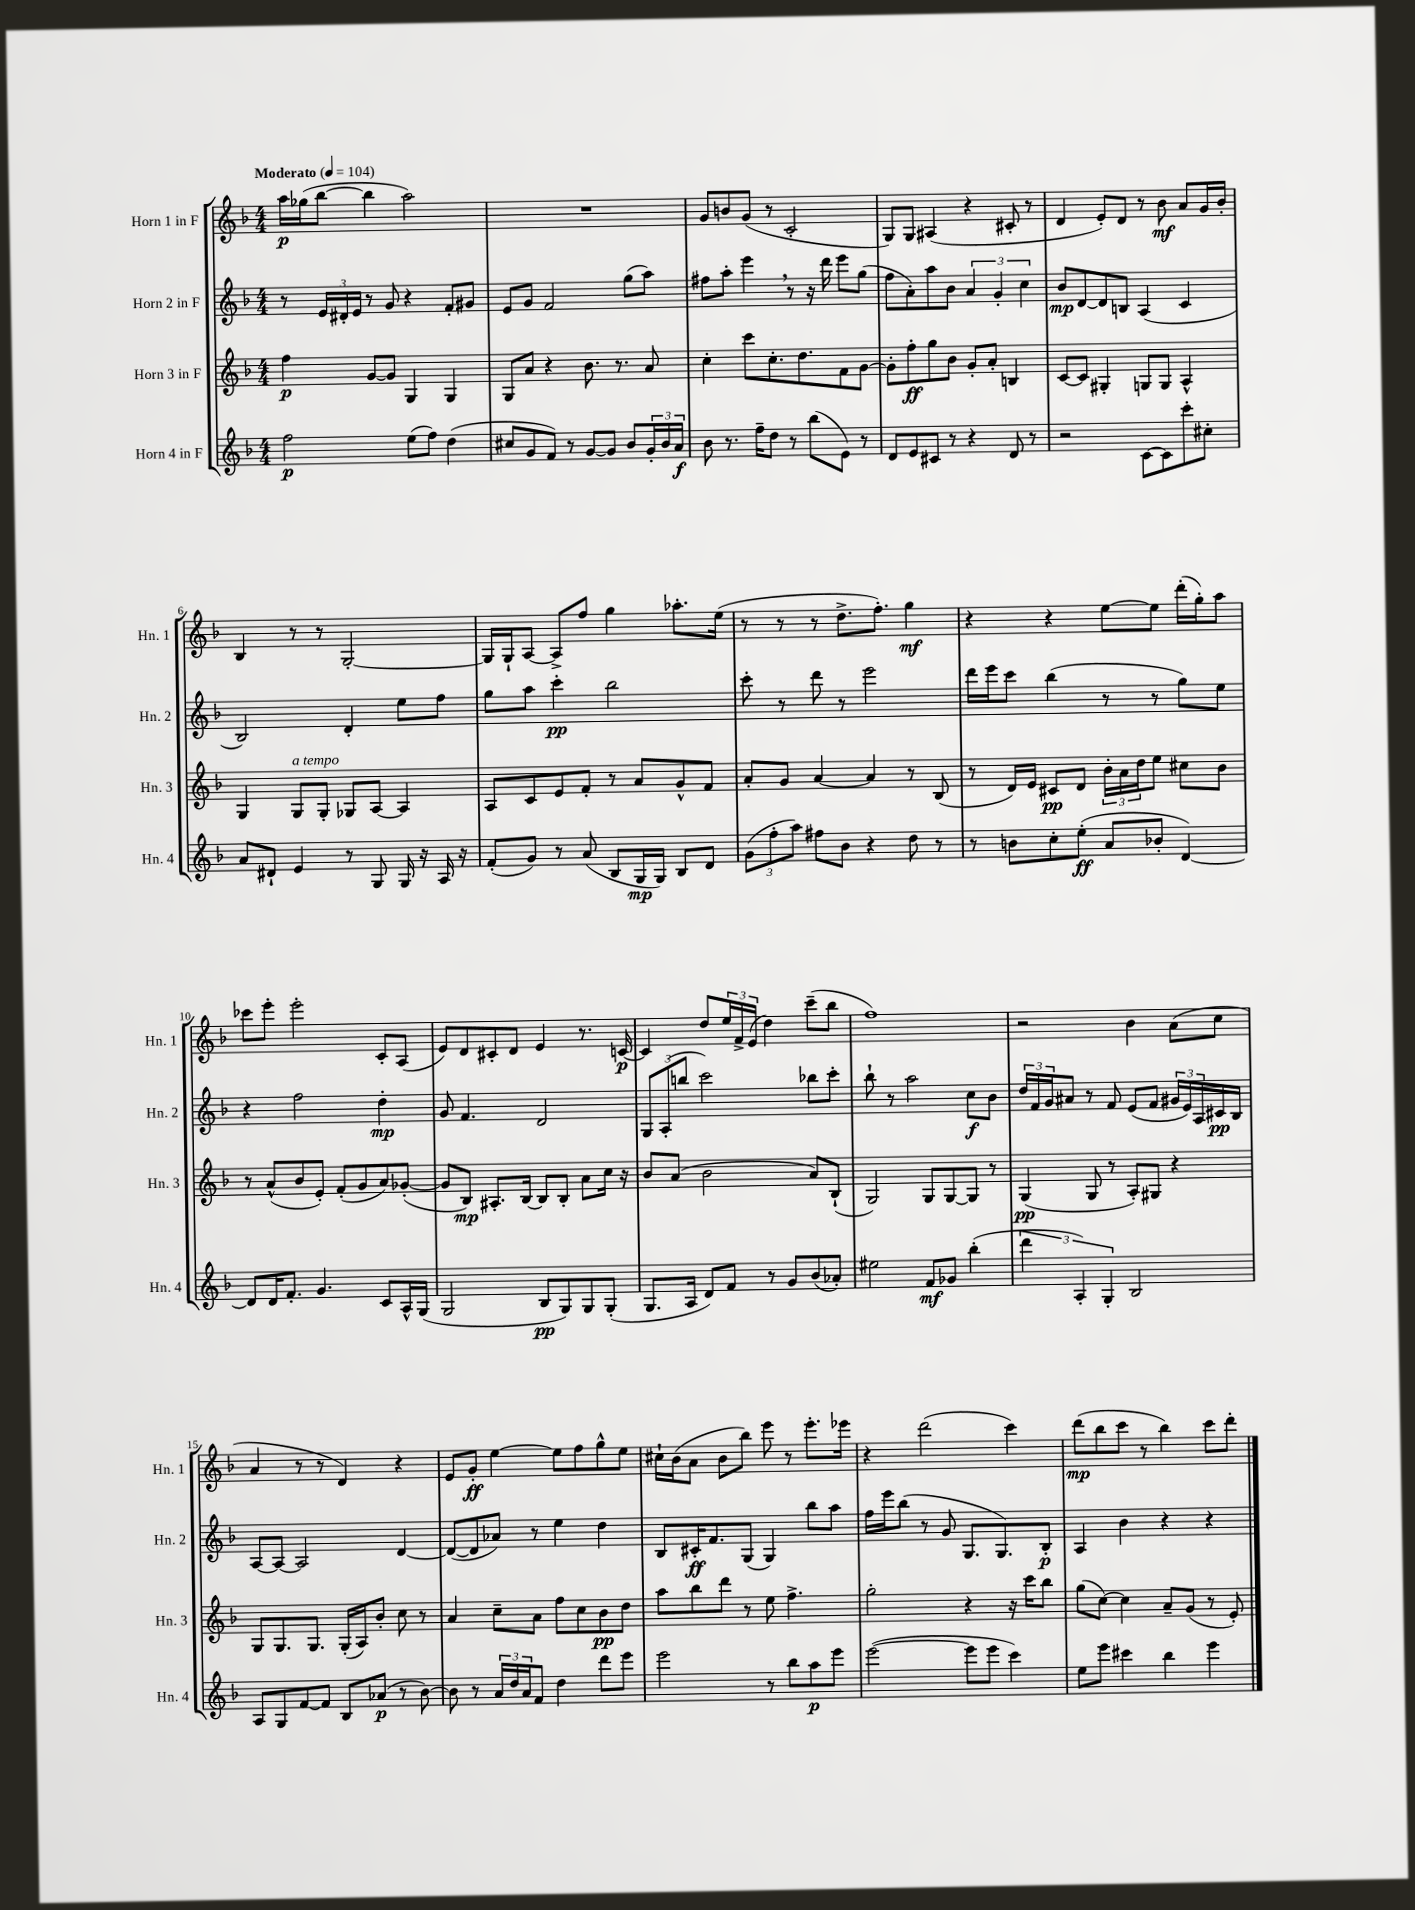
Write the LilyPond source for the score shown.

<<
\new StaffGroup <<
\new Staff = "s0" \with { instrumentName = "Horn 1 in F" shortInstrumentName = "Hn. 1" } {
    \clef treble \key f \major \numericTimeSignature \time 4/4 \tempo "Moderato" 4 = 104
    a''16\p ges''16( bes''8~ bes''4 a''2) |
    R1 |
    g'8 b'8 g'8( r8 c'2-. |
    g8) g8 ais4( r4 cis'8-. r8 |
    d'4 e'8-.) d'8 r8 bes'8\mf a'8 g'16 bes'16-. |
    bes4 r8 r8 g2~-. |
    g16 g16-! a8~ a8-> f''8 g''4 aes''8.-. e''16( |
    r8 r8 r8 d''8.-> f''8.-.) g''4\mf |
    r4 r4 e''8~ e''8 d'''16-.( g''16-.) a''8 |
    ces'''8 e'''8-. e'''2-. c'8-. a8( |
    e'8) d'8 cis'8-. d'8 e'4 r8. c'16~\p |
    c'4 d''8 \tuplet 3/2 { e''16 f'16-> e'16( } d''4) c'''8--( bes''8 |
    f''1) |
    r2 bes'4 a'8( c''8 |
    a'4 r8 r8 d'4) r4 |
    e'8 g'8-.\ff e''4~ e''8 f''8 g''8-^ e''8 |
    cis''16-! bes'16( a'8 bes'8 bes''8) e'''8 r8 e'''8.-. ees'''16 |
    r4 d'''2( c'''4) |
    d'''8\mp( bes''8 c'''8 r8 bes''4) c'''8 d'''8-. \bar "|." |
}
\new Staff = "s1" \with { instrumentName = "Horn 2 in F" shortInstrumentName = "Hn. 2" } {
    \clef treble \key f \major \numericTimeSignature \time 4/4
    r8 \tuplet 3/2 { e'16 dis'16-. e'16 } r8 g'8 r4 f'8-. gis'8 |
    e'8 g'8 f'2 g''8( a''8) |
    fis''8 a''8-. e'''4 \breathe r8 r16 d'''16 e'''8 g''8( |
    f''8 a'8-.) a''8 bes'8 \tuplet 3/2 { a'4 g'4-. c''4 } |
    bes'8\mp d'8~ d'8 b8 a4( c'4 |
    bes2) d'4-. e''8 f''8 |
    g''8 a''8 c'''4-.\pp bes''2 |
    c'''8-. r8 d'''8 r8 e'''2 |
    d'''16 e'''16 c'''8 bes''4( r8 r8 g''8) e''8 |
    r4 f''2 d''4-.\mp |
    g'8 f'4. d'2 |
    \tuplet 3/2 { g8 a8-.( b''8 } c'''2) bes''8 c'''8-. |
    bes''8-! r8 a''2 c''8\f bes'8 |
    \tuplet 3/2 { d''16 f'16 g'16 } ais'8 r8 f'8 e'8( f'8 \tuplet 3/2 { gis'16 e'16) a16 } cis'16\pp bes16 |
    a8~ a8~ a2 d'4~ |
    d'8~( d'8 aes'8) r8 e''4 d''4 |
    bes8 cis'16-.\ff f'8. g8( g4) bes''8 a''8 |
    f''16 e'''16 bes''8( r8 g'8 g8. g8.) bes8-.\p |
    a4 bes'4 r4 r4 \bar "|." |
}
\new Staff = "s2" \with { instrumentName = "Horn 3 in F" shortInstrumentName = "Hn. 3" } {
    \clef treble \key f \major \numericTimeSignature \time 4/4
    f''4\p g'8~ g'8 g4 g4 |
    g8 a'8 r4 bes'8. r8. a'8 |
    c''4-. c'''8 c''8.-. d''8. f'8 g'8~ |
    g'8-. f''8-.\ff g''8 bes'8 g'8-. a'8-. b4 |
    c'8~ c'8 gis4-. g8 g8 a4-^ |
    g4 g8^\markup { \italic "a tempo" } g8-. ges8 a8~ a4 |
    a8 c'8 e'8 f'8-. r8 a'8 g'8-^ f'8 |
    a'8-. g'8 a'4~ a'4 r8 bes8( |
    r8 d'16) e'16 cis'8\pp d'8 \tuplet 3/2 { bes'16-. a'16 d''16 } e''8 cis''8 bes'8 |
    r8 a'8-^( bes'8 e'8-.) f'8-.( g'8 a'8) ges'8~-.( |
    ges'8 bes8\mp) ais8.-. bes16~ bes8 bes8-. a'8 c''16 r16 |
    bes'8 a'8( bes'2 a'8) bes8-!( |
    g2) g8 g8~ g8 r8 |
    g4\pp( g8 r8 a8-.) gis8 r4 |
    g8 g8. g8. g16-.( a16) bes'8-. c''8 r8 |
    a'4 c''8-- a'8 f''8 c''8 bes'8\pp d''8 |
    a''8 bes''8 d'''8 r8 e''8 f''4.-> |
    g''2-. r4 r16 c'''16 bes''8 |
    g''8( c''8~) c''4 a'8-- g'8( r8 e'8-.) \bar "|." |
}
\new Staff = "s3" \with { instrumentName = "Horn 4 in F" shortInstrumentName = "Hn. 4" } {
    \clef treble \key f \major \numericTimeSignature \time 4/4
    f''2\p e''8( f''8) d''4( |
    cis''8 g'8 f'8) r8 g'8~ g'8 bes'8 \tuplet 3/2 { g'16-. bes'16 a'16\f } |
    bes'8 r8. f''16-- d''8 r8 bes''8( e'8) r8 |
    d'8 e'8 cis'8 r8 r4 d'8 r8 |
    r2 c'8~ c'8 c'''8-. cis''8-. |
    a'8 dis'8-! e'4 r8 g8 g16 r16 a16 r16 |
    f'8-.( g'8) r8 a'8( bes8 g16\mp g16) bes8 d'8 |
    \tuplet 3/2 { g'8( f''8-. a''8) } fis''8 bes'8 r4 d''8 r8 |
    r8 b'8 c''8-. e''8-.\ff( a'8 bes'8-. d'4~) |
    d'8 d'16 f'8.-. g'4. c'8 a16-^ g16( |
    g2 bes8\pp g8) g8 g8-.( |
    g8. a16 d'8) f'8 r8 g'8 bes'8( aes'8-.) |
    eis''2 f'8\mf ges'8 bes''4-.( |
    \tuplet 3/2 { d'''4 a4-.) g4-. } bes2 |
    a8 g8 f'8~ f'8 bes8 aes'8\p( r8 bes'8~) |
    bes'8 r8 \tuplet 3/2 { a'16 d''16 a'16 } f'8 d''4 d'''8 e'''8 |
    e'''2 r8 bes''8 a''8\p e'''8 |
    e'''2~( e'''8 e'''8 c'''4) |
    e''8 e'''8 cis'''4 bes''4 e'''4 \bar "|." |
}
>>
>>
